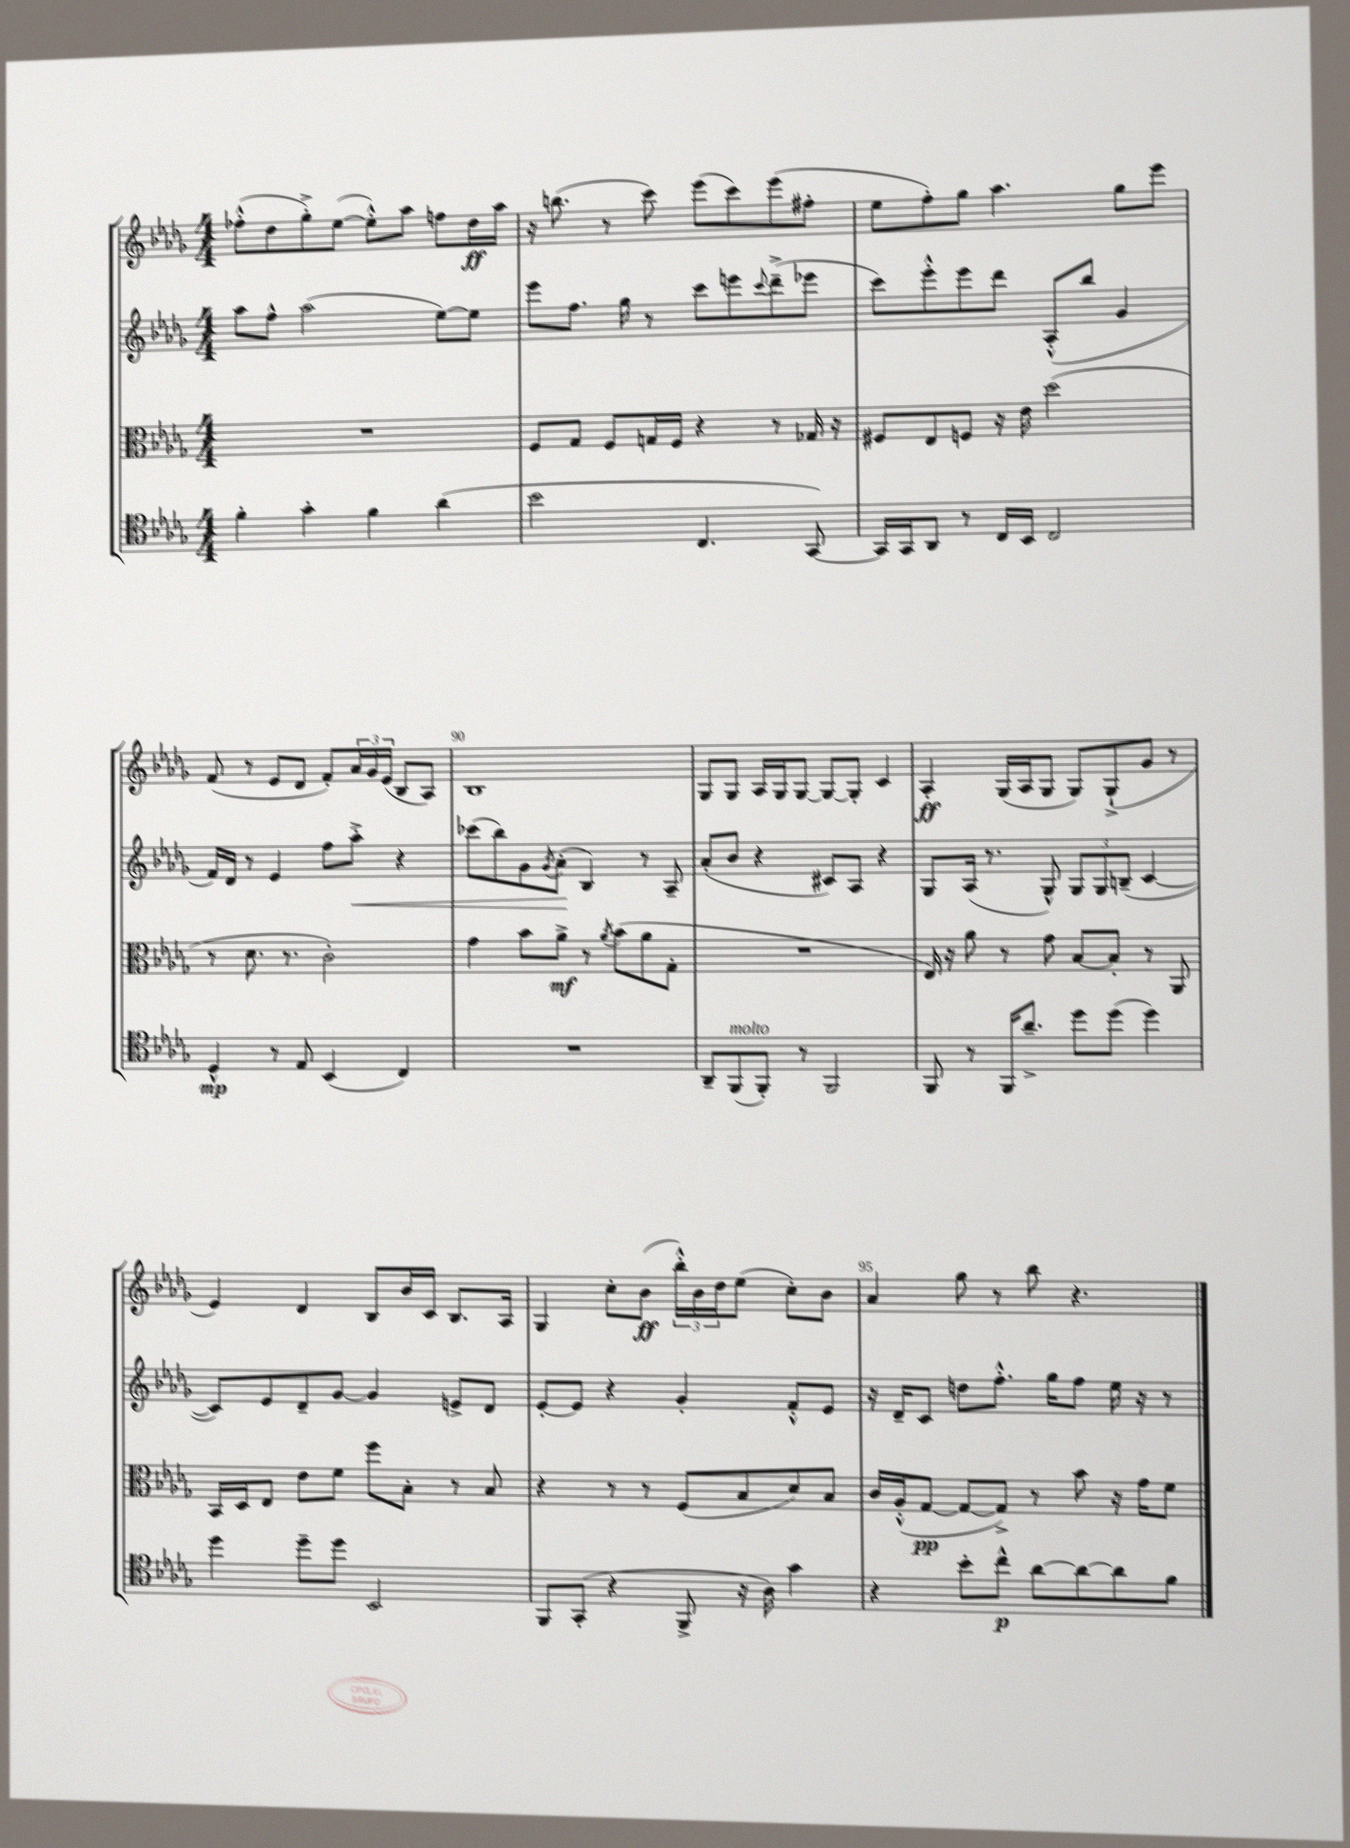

**kern	**kern	**kern	**kern
*staff4	*staff3	*staff2	*staff1
*clefC4	*clefC3	*clefG2	*clefG2
*k[b-e-a-d-g-]	*k[b-e-a-d-g-]	*k[b-e-a-d-g-]	*k[b-e-a-d-g-]
*M4/4	*M4/4	*M4/4	*M4/4
4f'	1r	8aa-	(8ff-'^^
.	.	8ff^^	8dd-
4g-'	.	(2aa-	8gg-'^)
.	.	.	([8ee-
4f	.	.	8ee-'^^])
.	.	.	8aa-
(4a-	.	[8ee-)	8ff
.	.	8ee-]	16dd-
.	.	.	16aa-
=	=	=	=
2b-	8F	8eee-	16r
.	.	.	(8.bb
.	8G-	8.ff	.
.	8F	.	8r
.	.	16gg-	.
.	16G	8r	8ccc)
.	16F	.	.
4.C	4r	8ccc	(8eee-
.	.	8eee	8ccc)
.	.	8qqccc	.
.	8r	(8ddd-~^	(8eee-
[8GG-)	16G-	8eee-	8ff#'
.	16r	.	.
=	=	=	=
16GG-]	8F#	8ccc)	8ee-
16GG-	.	.	.
8AA-	8E-	8eee-'^^	8ff')
8r	8F	8eee-	8gg-
16C	16r	8ddd-	4.aa-
16BB-	16e-	.	.
2C	(2dd-	(8A-'^^	.
.	.	8bb-	.
.	.	4g-	8gg-
.	.	.	8eee-
=	=	=	=
4D-^^	8r	16f)	(8f
.	.	16d-	.
.	8.d-	8r	8r
8r	.	4e-	8e-
.	8.r	.	.
8E-	.	.	8d-
(4BB-	2c')	8ff	8f')
.	.	8aa-'^	24a-
.	.	.	24g-
.	.	.	(24e-
4C)	.	4r	8B-
.	.	.	8A-)
=	=	=	=
1r	4g-	(8ccc-	1B-
.	.	8bb-)	.
.	8b-	8g-	.
.	.	8qg-	.
.	8a-^	(8a-'	.
.	8r	4B-)	.
.	8qa-	.	.
.	(8b-	.	.
.	8a-	8r	.
.	8G-'	8A-~	.
=	=	=	=
8AA-~	1r	(8a-'	8G-
(8FF	.	8b-	8G-
8FF')	.	4r	16A-
.	.	.	16G-
8r	.	.	[8G-
2FF	.	8c#)	8G-_
.	.	8A-	8G-']
.	.	4r	4c
=	=	=	=
8FF	16E-)	8G-	4A-'
.	16r	.	.
8r	8a-	(16A-	.
.	.	8.r	.
16FF	8r	.	(16G-
8.a-~^	.	.	16A-
.	8g-	8G-^^)	8G-
8dd-	[8B-	12G-	8G-)
.	.	12G-	.
(8dd-	8B-']	.	(8G-`^
.	.	(12B~	.
4dd-)	8r	[4c	8g-
.	8AA-	.	8r
=	=	=	=
4dd-	16BB-	8c])	4e-)
.	16D-	.	.
.	8E-	8e-	.
8dd-~	8e-	8d-~	4d-
8dd-	8f	[8g-	.
2BB-	8ff	4g-]	8B-
.	8B-'	.	16b-
.	.	.	16c
.	8r	8e^	8.B-
.	8B-	8d-	.
.	.	.	16A-
=	=	=	=
8FF	4r	[8e-'	4G-
(8GG-'	.	8e-]	.
4r	8r	4r	8cc'
.	8r	.	(8b-
8FF^	(8F	4g-'	24bb-'^^)
.	.	.	24b-
.	.	.	24dd-
16r	8B-	.	(8ee-
16A-)	.	.	.
4g-	8d-)	8f'^^	8cc')
.	8B-	8e-	8b-
=	=	=	=
4r	16c	16r	4a-
.	(16A-'^^	16d-~	.
.	[8G-	8c	.
8b-'	8G-_	8dd	8gg-
8cc^^	8G-^])	8.ff'^^	8r
[8a-	8r	.	8bb-
.	.	16gg-	.
8a-_	8b-	8ff	4.r
8a-]	16r	16ee-	.
.	16g-	16r	.
8f	8f	8r	.
==	==	==	==
*-	*-	*-	*-
